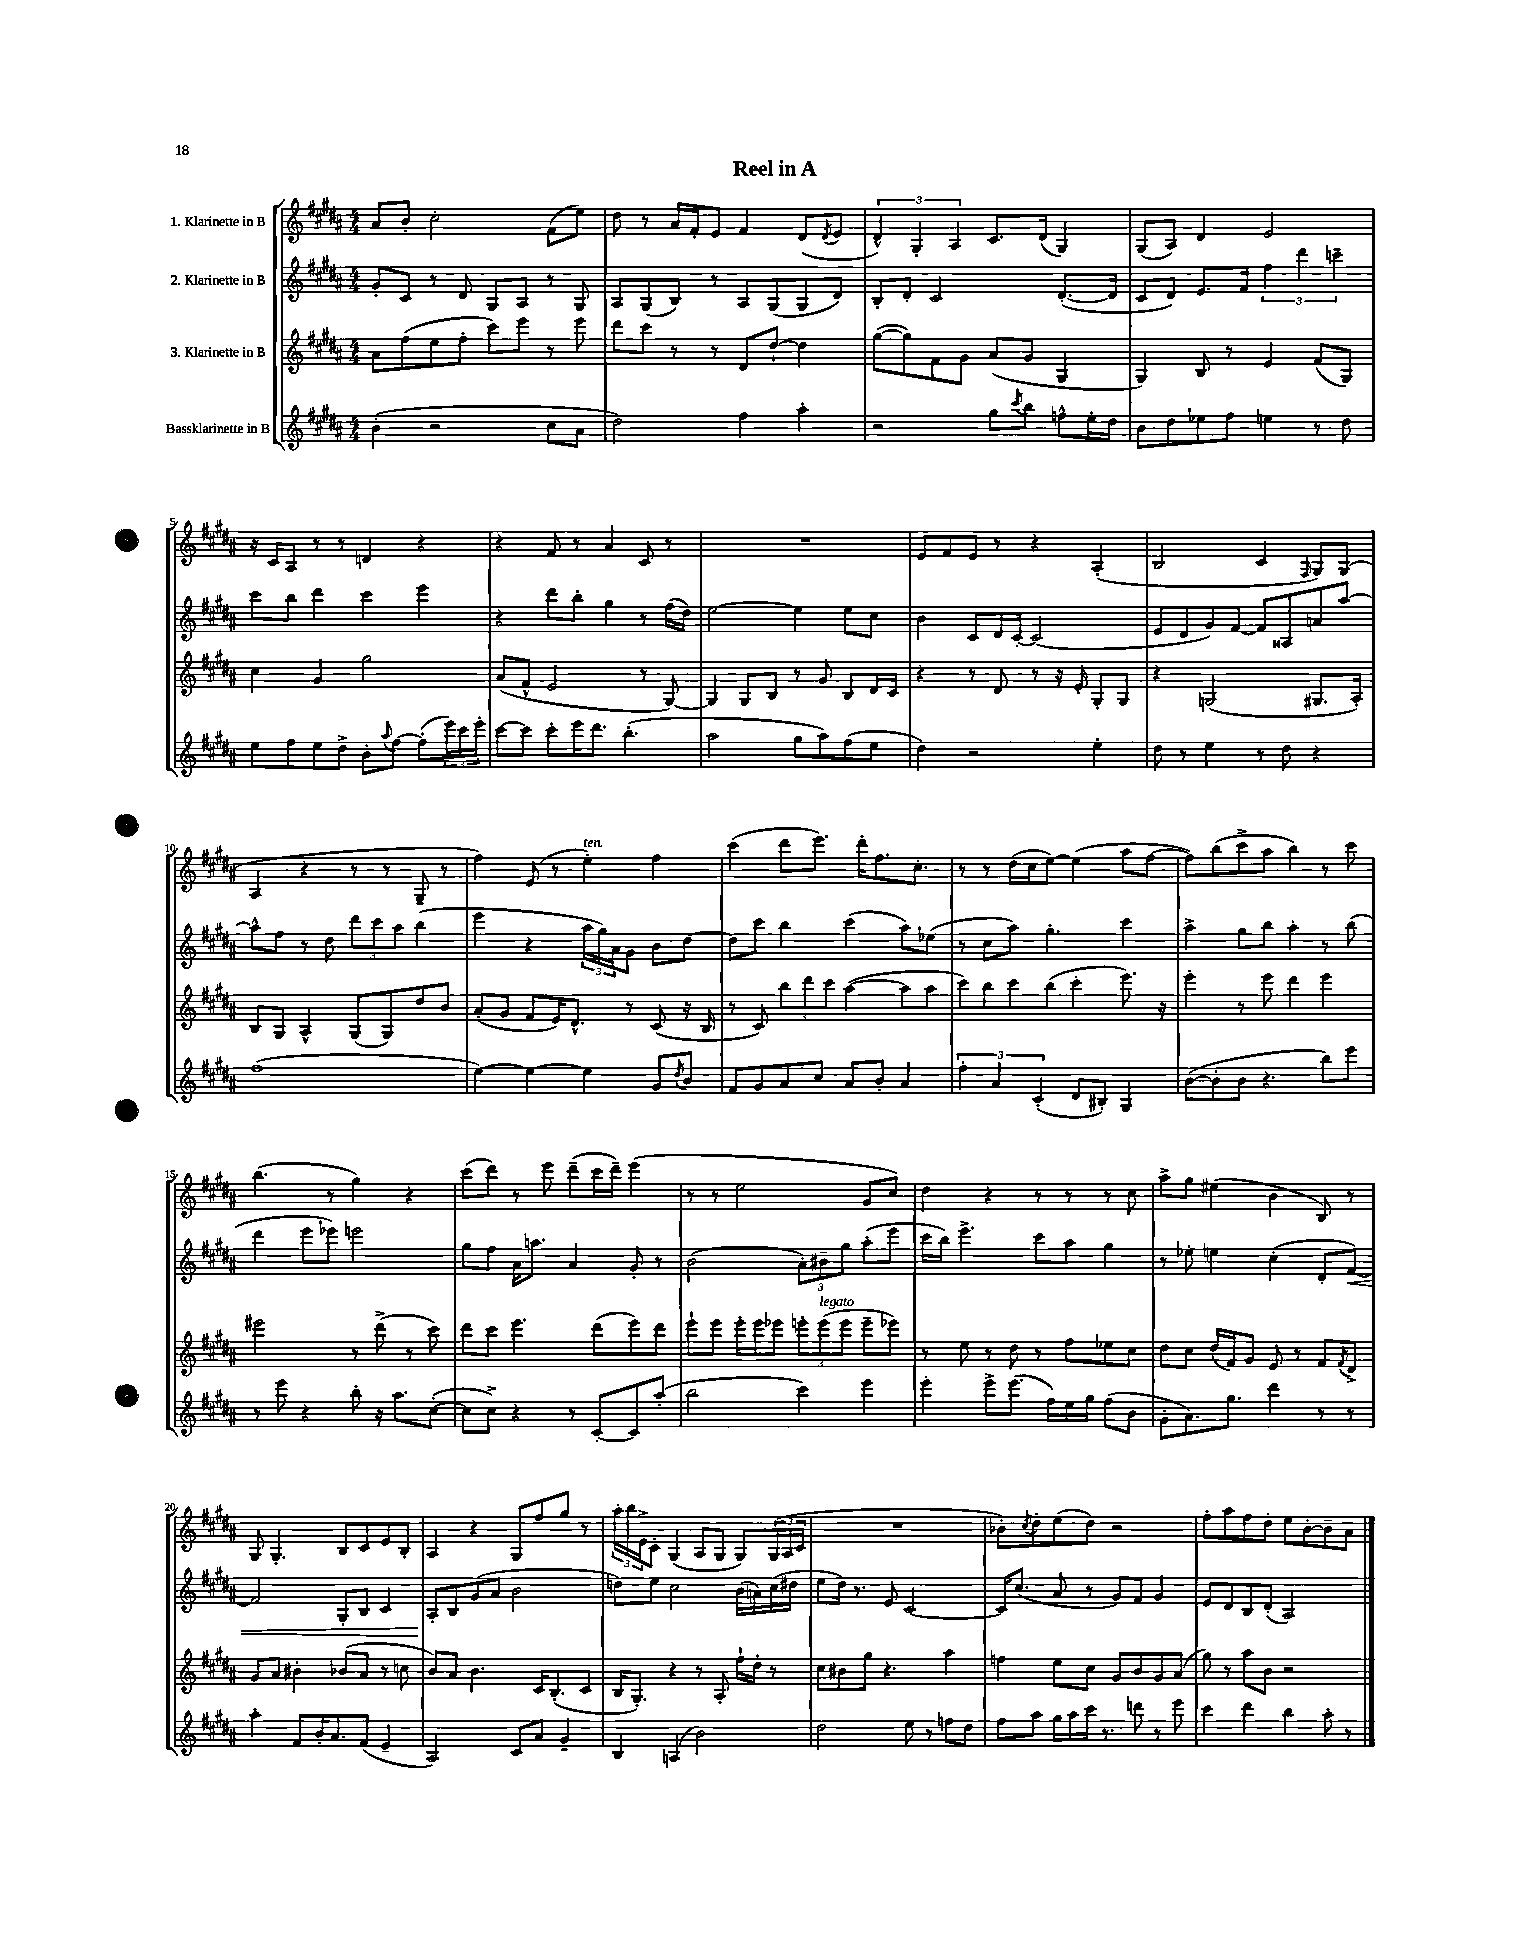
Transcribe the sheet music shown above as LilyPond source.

\header { title = "Reel in A" }
<<
\new StaffGroup <<
\new Staff = "s0" \with { instrumentName = "1. Klarinette in B" } {
    \clef treble \key b \major \numericTimeSignature \time 4/4
    ais'8 b'8-. cis''2-. fis'8( e''8) |
    dis''8 r8 ais'16 fis'16-. e'8 fis'4 dis'8( \acciaccatura { dis'8 } e'8 |
    \tuplet 3/2 { dis'4-^) gis4-. ais4 } cis'8. dis'16( gis4) |
    gis8( ais8) dis'4 e'2 |
    r16 cis'16 ais8 r8 r8 d'4 r4 |
    r4 fis'8 r8 ais'4 cis'8 r8 |
    R1 |
    e'8 fis'8 e'8 r8 r4 ais4-.( |
    b2 cis'4 \grace { fis16 } gis8) gis8( |
    ais4 r4 r8 r8 gis8-- r8 |
    fis''4) e'8( r8 e''4-.^\markup { \italic "ten." }) fis''4 |
    cis'''4( dis'''8 e'''8.) dis'''16-. fis''8. cis''8.-. |
    r8 r8 dis''16( cis''16 e''8~) e''4( ais''8 fis''8~ |
    fis''8) b''8( cis'''8-> ais''8 b''4) r8 cis'''8 |
    b''4.( r8 gis''4) r4 |
    cis'''8( dis'''8) r8 e'''8 dis'''8--( cis'''16 dis'''16--) e'''4( |
    r8 r8 e''2 gis'8 cis''8) |
    dis''4 r4 r8 r8 r8 cis''8 |
    ais''8-> gis''8 eis''4( b'4 b8) r8 |
    gis8 gis4.-. b8 cis'8 e'8 b8-. |
    ais4 r4 gis8 fis''8 gis''8 r8 |
    \tuplet 3/2 { ais''16-. b''16 e'16-> } cis'8-. gis4( ais8 gis8 gis8) \tuplet 3/2 { gis16( ais16 cis'16 } |
    R1 |
    bes'8-.) \acciaccatura { cis''8 } dis''8-. e''8( dis''8) r2 |
    fis''8-. ais''8 fis''8 dis''8-. e''8 b'8~-. b'8-- ais'8 \bar "|." |
}
\new Staff = "s1" \with { instrumentName = "2. Klarinette in B" } {
    \clef treble \key b \major \numericTimeSignature \time 4/4
    gis'8-. cis'8 r8 dis'8 gis8 ais8 r8 gis8 |
    ais8 gis8( b8) r8 ais8 gis8( gis8 dis'8) |
    b8-. dis'8-. cis'2 dis'8.~-.( dis'16 |
    cis'8 dis'8) e'8. fis'16 \tuplet 3/2 { fis''4 dis'''4 c'''4-- } |
    cis'''8 b''8 dis'''4 cis'''4 e'''4 |
    r4 dis'''8 b''8-. gis''4 r8 fis''16( dis''16) |
    e''2~ e''4 e''8 cis''8 |
    b'4 cis'8 dis'16 cis'16~-. cis'2( |
    e'8 dis'8 gis'8) fis'8~ fis'8 aisis8 a'8 ais''8~ |
    ais''8-^ fis''8 r8 dis''8 \tuplet 3/2 { dis'''8 cis'''8 ais''8 } b''4( |
    e'''4 r4 \tuplet 3/2 { ais''16 gis''16) ais'16 } gis'8 b'8 dis''8~ |
    dis''8 cis'''8 b''4 cis'''4( ais''8) ees''8( |
    r8 cis''8 ais''8) gis''4.-. cis'''4 |
    ais''4-> gis''8 b''8 ais''4-. r8 b''8( |
    dis'''4 e'''8 ees'''8) e'''2 |
    gis''8 fis''8 ais'16 a''8. ais'4 gis'8-. r8 |
    b'2( \tuplet 3/2 { ais'8-.) bis'8-- gis''8 } ais''8-.( e'''8 |
    cis'''16 b''16) e'''4.-> cis'''8 ais''8 gis''4 |
    r8 ees''8-. e''4 cis''4-.( dis'8-. fis'8~\<) |
    fis'2 gis8-. b8 cis'4 |
    ais8-.\! b8 gis'8( ais'8 b'2 |
    d''8) e''8 cis''2 b'16( a'16) cis''16( dis''16 |
    e''8 dis''16) r8. e'8 cis'2~ |
    cis'16 cis''8.( ais'8 r8 gis'8) fis'8 gis'4 |
    e'8 dis'8 b8 dis'8-.( ais2) \bar "|." |
}
\new Staff = "s2" \with { instrumentName = "3. Klarinette in B" } {
    \clef treble \key b \major \numericTimeSignature \time 4/4
    ais'8 fis''8( e''8 fis''8-. cis'''8) e'''8 r8 e'''8 |
    dis'''8 cis'''8 r8 r8 dis'8 dis''8~-! dis''4 |
    gis''8~( gis''8) fis'8 gis'8 ais'8( gis'8 gis4 |
    gis4) b8 r8 e'4 fis'8( gis8) |
    cis''4 gis'4 gis''2 |
    ais'8( fis'8-^ e'2 r8 gis8~) |
    gis4 gis8 b8 r8 gis'8 b8 dis'16 cis'16 |
    r4 r8 dis'8 r8 r16 e'16-. gis8-. gis8 |
    r4 g2( gis8. ais16-.) |
    b8 gis8 ais4-^ gis8( gis8) dis''8 b'8 |
    ais'8-.( gis'8 fis'8 e'16) dis'8.-^ r8 cis'8( r16 b16 |
    r8 cis'8) \tuplet 3/2 { b''8 dis'''8 cis'''8 } ais''4~( ais''8 ais''8 |
    cis'''8) b''8 cis'''8 b''8( cis'''4-. e'''8.) r16 |
    e'''4-. r8 e'''8 dis'''4 e'''4 |
    eis'''2 r8 dis'''8->( r8 cis'''8) |
    dis'''8 cis'''8 e'''4. dis'''8( e'''8) dis'''8 |
    e'''8-! e'''8 e'''16-. e'''16 ees'''8 \tuplet 3/2 { e'''8-. e'''8^\markup { \italic "legato" }( e'''8 } e'''8-- ees'''8) |
    r8 e''8 r8 dis''8 r8 fis''8 ees''8 cis''8 |
    dis''8 cis''8 dis''16( fis'16) gis'8 e'8 r8 fis'8 \acciaccatura { fis'8 } dis'8-> |
    gis'8 ais'8 bis'4-. bes'8( ais'8 r8 c''8 |
    b'8) ais'8 b'4. cis'16 b8.-.( cis'8 |
    b16 gis8.-.) r4 r8 ais8-. fis''16-! dis''16-. r8 |
    cis''8 bis'8 gis''8 r4. ais''4 |
    f''4 e''8 cis''8 gis'8 b'8 gis'8 ais'8( |
    gis''8) r8 ais''8 b'8 r2 \bar "|." |
}
\new Staff = "s3" \with { instrumentName = "Bassklarinette in B" } {
    \clef treble \key b \major \numericTimeSignature \time 4/4
    b'4-.( r2 cis''8 ais'8 |
    dis''2) fis''4 ais''4-. |
    r2 gis''8 \acciaccatura { cis'''8 } b''8 f''8-^ e''16-. dis''16 |
    b'8 dis''8 ees''8 fis''8 e''4 r8 dis''8 |
    e''8 fis''8 e''8 dis''8-> b'8-. \appoggiatura { ais''8 } fis''8~ fis''8-.( \tuplet 3/2 { e'''16) cis'''16 e'''16-. } |
    cis'''8~ cis'''8 cis'''8-. e'''16 dis'''8. b''4.-.( |
    ais''2 gis''8 ais''8) fis''8( e''8 |
    dis''4) r2 e''4-. |
    dis''8 r8 e''4 r8 dis''8 r4 |
    fis''1( |
    e''4~) e''4~ e''4 gis'8 \acciaccatura { dis''8 } b'8 |
    fis'8 gis'8 ais'8 cis''8 ais'8 b'8-. ais'4 |
    \tuplet 3/2 { fis''4-. ais'4 cis'4-.( } dis'8 bis8-.) gis4 |
    b'8~( b'8-. b'8 r4. b''8) e'''8 |
    r8 e'''8 r4 b''8-. r16 ais''8. cis''8~-.( |
    cis''8 cis''8->) r4 r8 cis'8~-. cis'8 ais''8-.( |
    b''2 cis'''4) e'''4 |
    e'''4-. e'''8-> e'''8.( fis''16) e''16 gis''16 fis''8( b'8 |
    gis'8-. ais'8.) gis''8. dis'''4 r8 r8 |
    ais''4-. fis'8 b'16-. ais'8. fis'8( e'4-- |
    ais2) cis'8 ais'8 gis'4-- |
    b4 a4( b'2) |
    dis''2 e''8 r8 f''8 dis''8 |
    fis''8 ais''8 gis''16 ais''16 cis'''16 r8. d'''8 r8 e'''8 |
    cis'''4 dis'''4 b''4 ais''8-. r8 \bar "|." |
}
>>
>>
